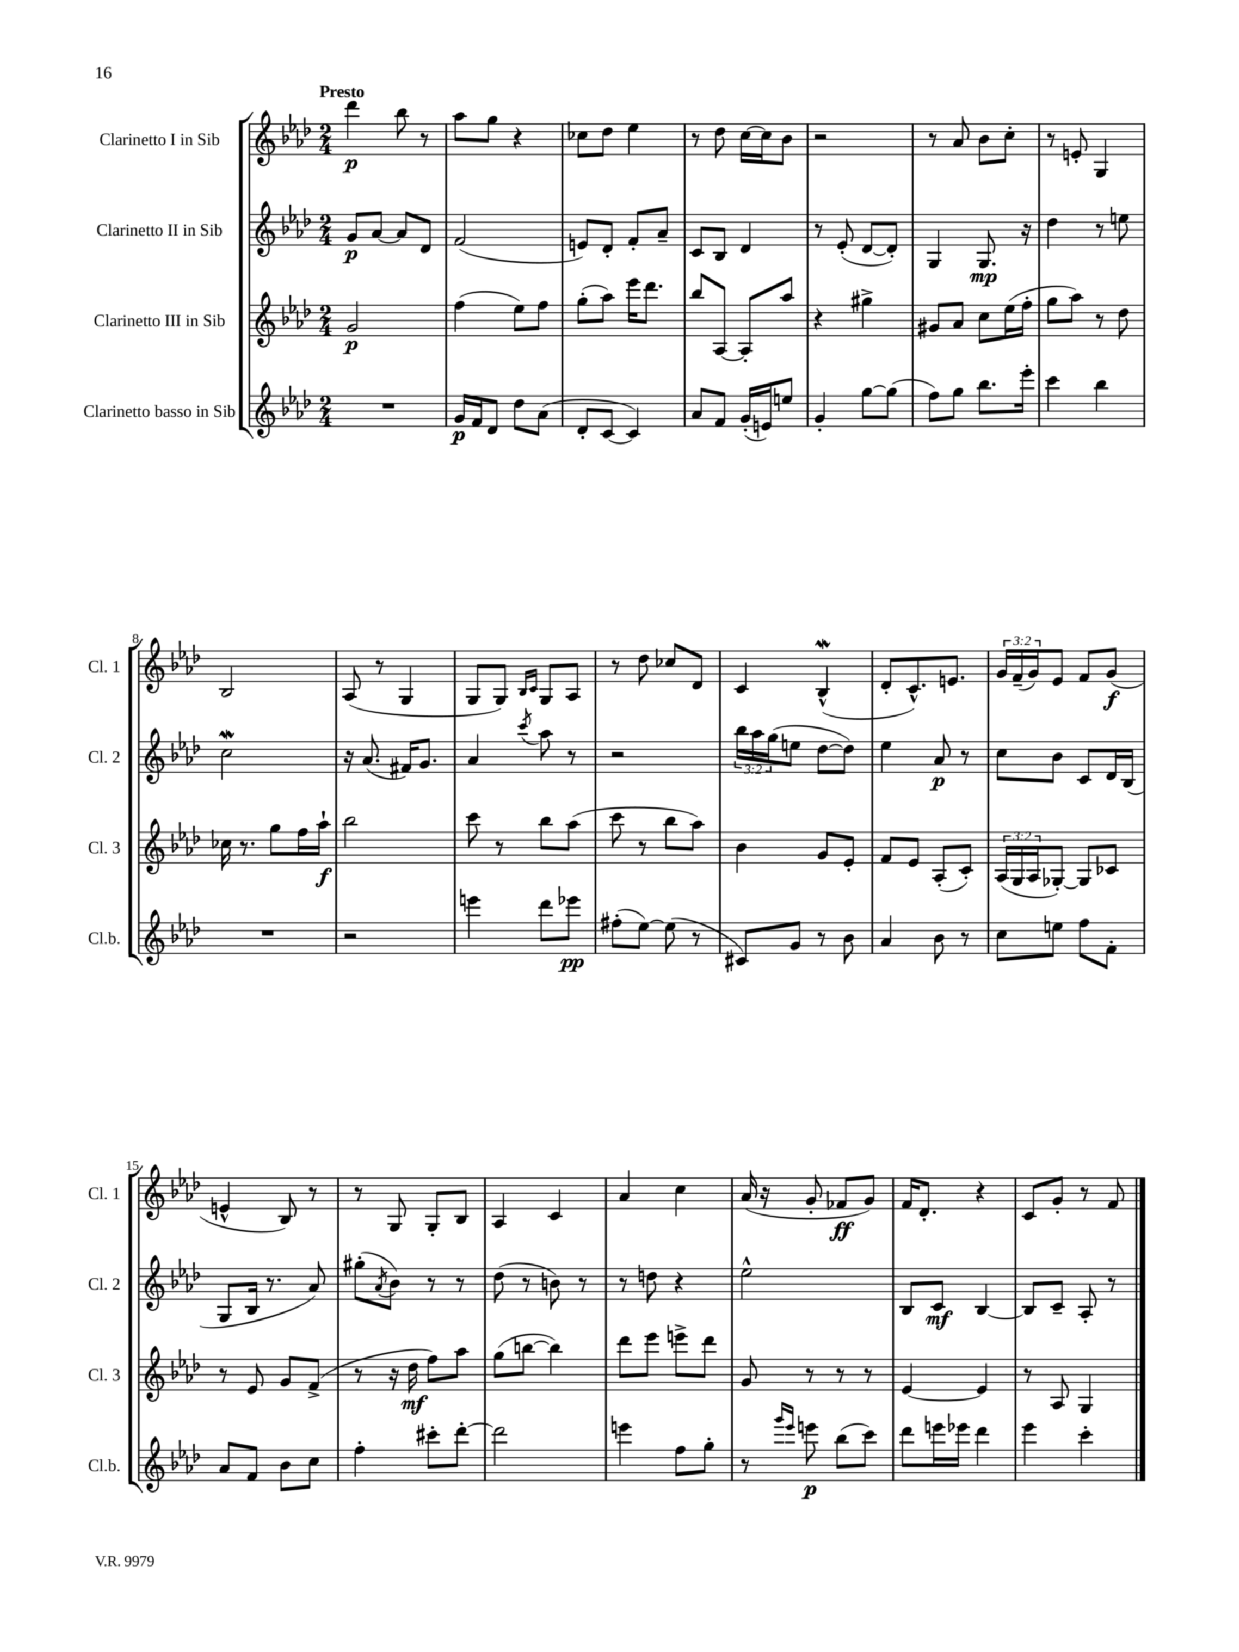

**kern	**dynam	**kern	**dynam	**kern	**dynam	**kern	**dynam
*part4	*part4	*part3	*part3	*part2	*part2	*part1	*part1
*staff4	*staff4	*staff3	*staff3	*staff2	*staff2	*staff1	*staff1
*I"Clarinetto basso in Sib	*	*I"Clarinetto III in Sib	*	*I"Clarinetto II in Sib	*	*I"Clarinetto I in Sib	*
*I'Cl.b.	*	*I'Cl. 3	*	*I'Cl. 2	*	*I'Cl. 1	*
*clefG2	*	*clefG2	*	*clefG2	*	*clefG2	*
*k[b-e-a-d-]	*	*k[b-e-a-d-]	*	*k[b-e-a-d-]	*	*k[b-e-a-d-]	*
*M2/4	*	*M2/4	*	*M2/4	*	*M2/4	*
=1	=1	=1	=1	=1	=1	=1	=1
!	!	!	!	!	!	!LO:TX:a:B:t=Presto	!
2r	.	2g/	p	8g/L	p	4ddd-\	p
.	.	.	.	[8a-/J	.	.	.
.	.	.	.	8a-/L]	.	8bb-\	.
.	.	.	.	8d-/J	.	8r	.
=2	=2	=2	=2	=2	=2	=2	=2
16g/LL	p	(4ff\	.	(2f/	.	8aa-\L	.
16f/J	.	.	.	.	.	.	.
8d-/J	.	.	.	.	.	8gg\J	.
8dd-\L	.	8ee-\L)	.	.	.	4r	.
(8a-\J	.	8ff\J	.	.	.	.	.
=3	=3	=3	=3	=3	=3	=3	=3
8d-'/L	.	(8gg'\L	.	8en/L)	.	8cc-X\L	.
[8c/J	.	8aa-\J)	.	8d-'/J	.	8dd-\J	.
4c/])	.	16eee-\KL	.	8f'/L	.	4ee-\	.
.	.	8.ddd-\J	.	.	.	.	.
.	.	.	.	8a-~/J	.	.	.
=4	=4	=4	=4	=4	=4	=4	=4
8a-/L	.	8bb-/L	.	8c/L	.	8r	.
8f/J	.	[8A-/J	.	8B-/J	.	8dd-\	.
(16g'/LL	.	8A-'/L]	.	4d-/	.	[16cc\LL	.
16en/J)	.	.	.	.	.	16cc\J]	.
8een/J	.	8aa-/J	.	.	.	8b-\J	.
=5	=5	=5	=5	=5	=5	=5	=5
4g'/	.	4r	.	8r	.	2r	.
.	.	.	.	(8e-'/	.	.	.
[8gg\L	.	4gg#X^\	.	[8d-/L	.	.	.
(8gg\J]	.	.	.	8d-'/J])	.	.	.
=6	=6	=6	=6	=6	=6	=6	=6
8ff\L)	.	8g#X/L	.	4G/	.	8r	.
8gg\J	.	8a-/J	.	.	.	8a-/	.
8.bb-\L	.	8cc\L	.	8.G/	mp	8b-\L	.
.	.	(16ee-\L	.	.	.	8cc'\J	.
16eee-'\Jk	.	16ff'\JJ	.	16r	.	.	.
=7	=7	=7	=7	=7	=7	=7	=7
4ccc\	.	8gg\L	.	4dd-\	.	8r	.
.	.	8aa-\J)	.	.	.	8en'/	.
4bb-\	.	8r	.	8r	.	4G/	.
.	.	8dd-\	.	8een\	.	.	.
!!LO:LB:g=z
=8	=8	=8	=8	=8	=8	=8	=8
2r	.	16cc-X\	.	2ccW\	.	2B-/	.
.	.	8.r	.	.	.	.	.
.	.	8gg\L	.	.	.	.	.
.	.	16ff\L	.	.	.	.	.
.	.	16aa-`\JJ	f	.	.	.	.
=9	=9	=9	=9	=9	=9	=9	=9
2r	.	2bb-\	.	16r	.	(8A-/	.
.	.	.	.	(8.a-/	.	.	.
.	.	.	.	.	.	8r	.
.	.	.	.	16f#X/KL)	.	4G/	.
.	.	.	.	8.g/J	.	.	.
=10	=10	=10	=10	=10	=10	=10	=10
4eeen\	.	8ccc\	.	4a-/	.	8G/L	.
.	.	8r	.	.	.	8G/J)	.
.	.	.	.	.	.	16qqB-/LL	.
.	.	.	.	8qccc/	.	16qqc/JJ	.
8ddd-\L	.	8bb-\L	.	8aa-\	.	8G/L	.
8eee-X\J	pp	(8aa-\J	.	8r	.	8A-/J	.
=11	=11	=11	=11	=11	=11	=11	=11
(8ff#X'\L	.	8ccc\	.	2r	.	8r	.
[8ee-\J)	.	8r	.	.	.	8dd-\	.
(8ee-\]	.	8bb-\L	.	.	.	8cc-X/L	.
8r	.	8aa-\J)	.	.	.	8d-/J	.
=12	=12	=12	=12	=12	=12	=12	=12
8c#X/L)	.	4b-\	.	24bb-\LL	.	4c/	.
.	.	.	.	24aa-\	.	.	.
.	.	.	.	(24gg\J	.	.	.
8g/J	.	.	.	8een\J	.	.	.
8r	.	8g/L	.	[8dd-\L	.	(4B-W^^/	.
8b-\	.	8e-'/J	.	8dd-\J])	.	.	.
=13	=13	=13	=13	=13	=13	=13	=13
4a-/	.	8f/L	.	4ee-\	.	8d-'/L	.
.	.	8e-/J	.	.	.	8.c^^/)	.
8b-\	.	(8A-'/L	.	8a-/	p	.	.
.	.	.	.	.	.	8.en/J	.
8r	.	8c'/J)	.	8r	.	.	.
=14	=14	=14	=14	=14	=14	=14	=14
8cc\L	.	(24A-/LL	.	8cc\L	.	24g/LL	.
.	.	24G/	.	.	.	(24f~/	.
.	.	24A-/J	.	.	.	24g/J)	.
8een\J	.	[8G-X'/J)	.	8b-\J	.	8e-/J	.
8ff\L	.	8G-/L]	.	8c/L	.	8f/L	.
8f'\J	.	8c-X/J	.	16d-/L	.	(8g/J	f
.	.	.	.	(16B-/JJ	.	.	.
!!LO:LB:g=z
=15	=15	=15	=15	=15	=15	=15	=15
8a-/L	.	8r	.	8G/L	.	4en^^/	.
8f/J	.	8e-/	.	16B-/Jk	.	.	.
.	.	.	.	8.r	.	.	.
8b-\L	.	8g/L	.	.	.	8B-/)	.
8cc\J	.	(8f^/J	.	8a-/)	.	8r	.
=16	=16	=16	=16	=16	=16	=16	=16
4ff'\	.	8r	.	(8gg#X'\L	.	8r	.
.	.	.	.	8qa-/	.	.	.
.	.	16r	.	8b-\J)	.	8G/	.
.	.	16dd-\	mf	.	.	.	.
8ccc#X'\L	.	8ff\L)	.	8r	.	8G'/L	.
[8ddd-'\J	.	8aa-\J	.	8r	.	8B-/J	.
=17	=17	=17	=17	=17	=17	=17	=17
2ddd-\]	.	(8gg\L	.	(8dd-\	.	4A-/	.
.	.	[8bbn\J	.	8r	.	.	.
.	.	4bb\])	.	8bn\)	.	4c/	.
.	.	.	.	8r	.	.	.
=18	=18	=18	=18	=18	=18	=18	=18
4eeen\	.	8ddd-\L	.	8r	.	4a-/	.
.	.	8eee-\J	.	8ddn\	.	.	.
8ff\L	.	8eeen^\L	.	4r	.	4cc\	.
8gg'\J	.	8ddd-\J	.	.	.	.	.
=19	=19	=19	=19	=19	=19	=19	=19
8r	.	8g/	.	2ee-^^\	.	(16a-/	.
.	.	.	.	.	.	16r	.
16qqggg/LL	.	.	.	.	.	.	.
16qqeee-/JJ	.	.	.	.	.	.	.
8eeen\	p	8r	.	.	.	8g'/	.
(8bb-\L	.	8r	.	.	.	8f-X/L	ff
8ccc\J)	.	8r	.	.	.	8g/J)	.
=20	=20	=20	=20	=20	=20	=20	=20
8ddd-\L	.	[4e-/	.	8B-/L	.	16f/KL	.
.	.	.	.	.	.	8.d-'/J	.
16eeen\L	.	.	.	8c/J	mf	.	.
16eee-X\JJ	.	.	.	.	.	.	.
4ddd-\	.	4e-/]	.	[4B-/	.	4r	.
=21	=21	=21	=21	=21	=21	=21	=21
4eee-\	.	8r	.	8B-/L]	.	8c/L	.
.	.	8A-/	.	8c~/J	.	8g'/J	.
4ccc'\	.	4G/	.	8A-'/	.	8r	.
.	.	.	.	8r	.	8f/	.
==	==	==	==	==	==	==	==
*-	*-	*-	*-	*-	*-	*-	*-
